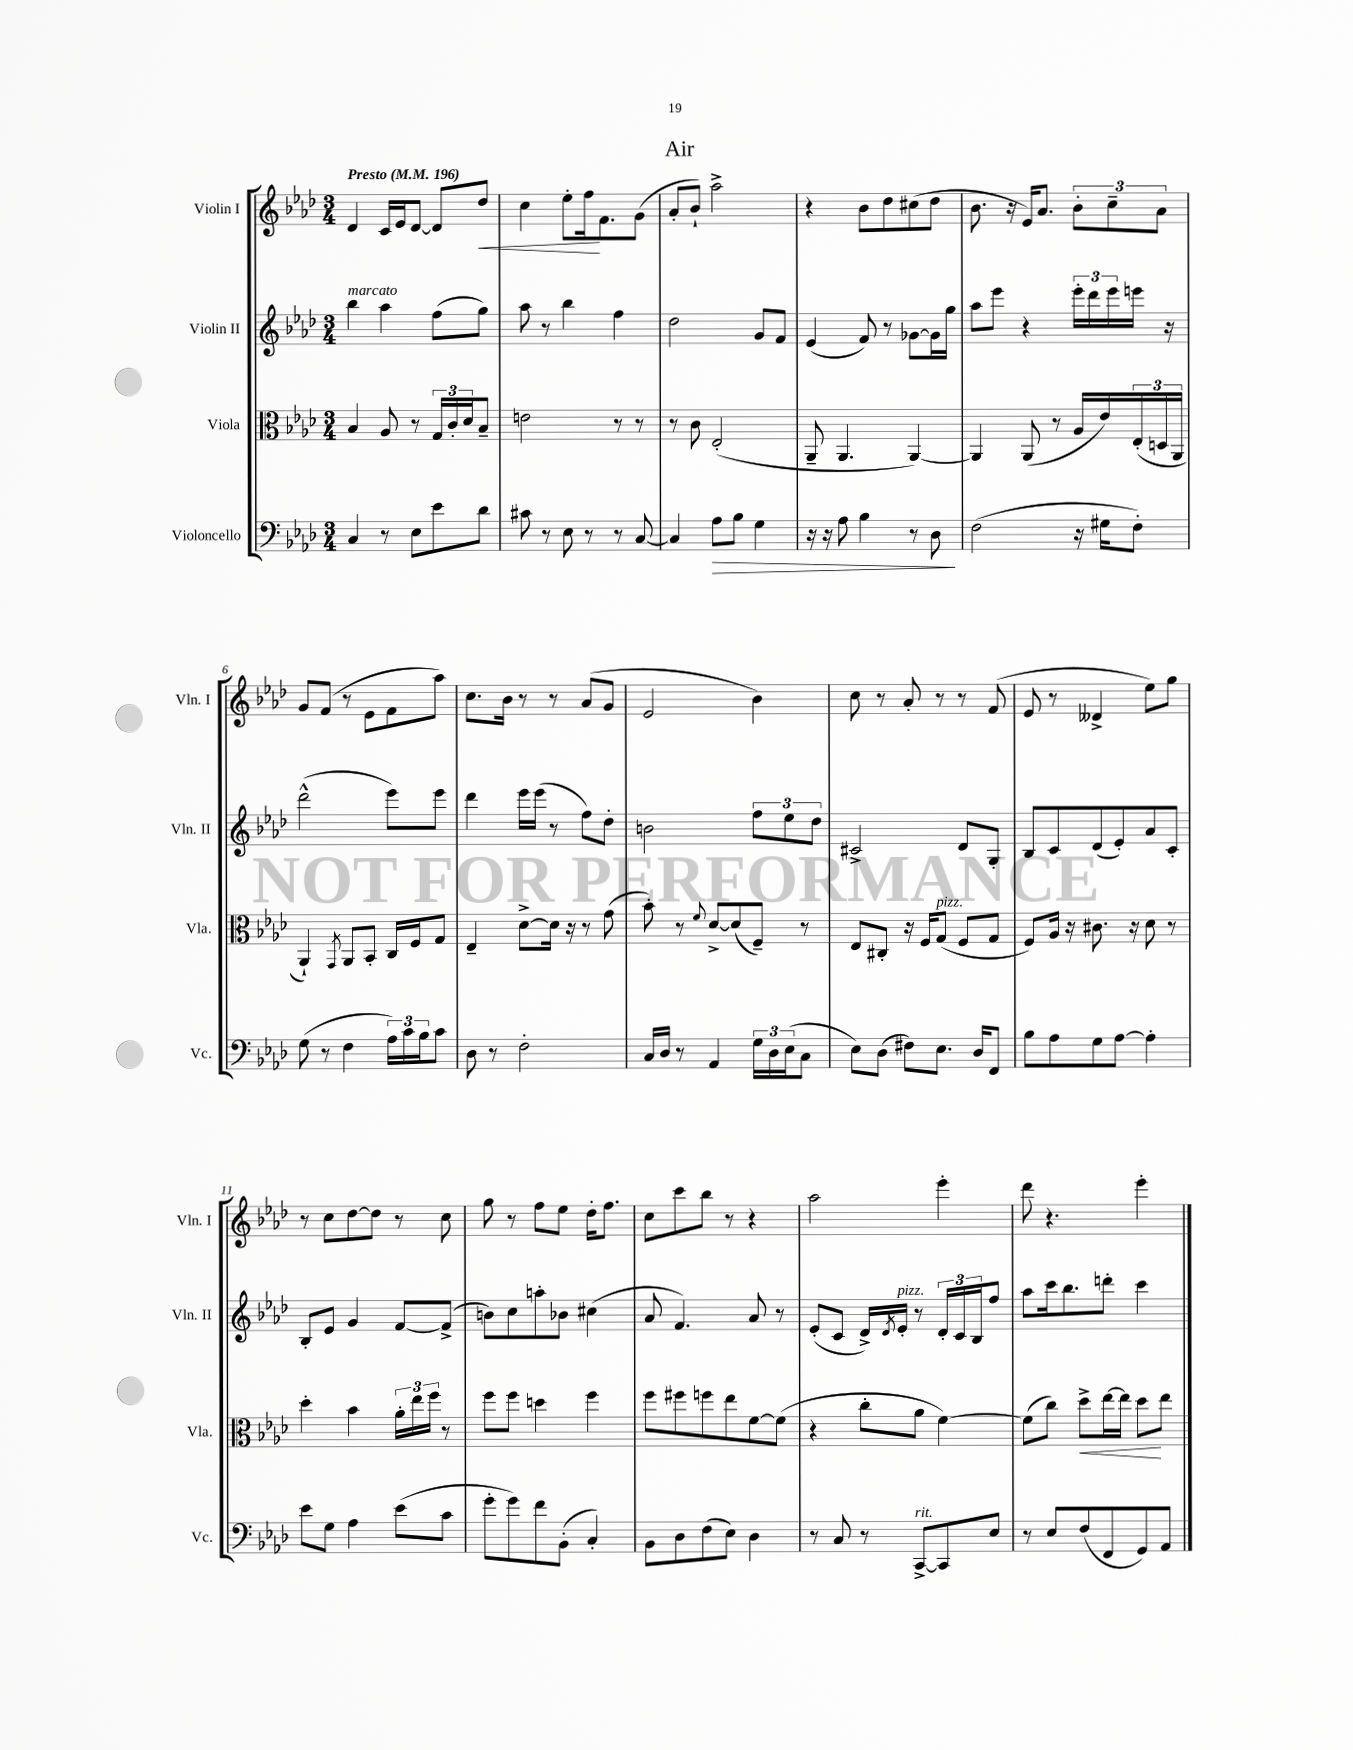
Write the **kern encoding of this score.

**kern	**dynam	**kern	**dynam	**kern	**kern	**dynam
*part4	*part4	*part3	*part3	*part2	*part1	*part1
*staff4	*staff4	*staff3	*staff3	*staff2	*staff1	*staff1
*I"Violoncello	*	*I"Viola	*	*I"Violin II	*I"Violin I	*
*I'Vc.	*	*I'Vla.	*	*I'Vln. II	*I'Vln. I	*
*clefF4	*	*clefC3	*	*clefG2	*clefG2	*
*k[b-e-a-d-]	*	*k[b-e-a-d-]	*	*k[b-e-a-d-]	*k[b-e-a-d-]	*
*M3/4	*	*M3/4	*	*M3/4	*M3/4	*
*MM196	*	*MM196	*	*MM196	*MM196	*
=1	=1	=1	=1	=1	=1	=1
!	!	!	!	!	!LO:TX:a:B:t=Presto	!
!	!	!	!	!LO:TX:a:i:t=marcato	!	!
4C/	.	4B-/	.	4bb-\	4d-/	.
8r	.	8A-/	.	4aa-\	16c/LL	.
.	.	.	.	.	16e-/J	.
8E-\L	.	8r	.	.	[8d-/J	.
8e-\	.	24G/LL	.	(8ff\L	8d-/L]	.
.	.	24c'/	.	.	.	.
.	.	24d-/J	.	.	.	.
!	!	!	!	!	!	!LO:HP:b
8d-\J	.	8B-~/J	.	8gg\J)	8dd-/J	<
=2	=2	=2	=2	=2	=2	=2
8c#X\	.	2en\	.	8aa-\	4cc\	.
8r	.	.	.	8r	.	.
8E-\	.	.	.	4bb-\	8ee-'\L	.
8r	.	.	.	.	16ff\k	.
.	.	.	.	.	8.f\	[
8r	.	8r	.	4ff\	.	.
[8C/	.	8r	.	.	(8g\J	.
=3	=3	=3	=3	=3	=3	=3
4C/]	.	8r	.	2dd-\	8a-'/L	.
.	.	8c\	.	.	8b-`/J)	.
!	!LO:HP:b	!	!	!	!	!
8A-\L	>	(2E-'/	.	.	2aa-^\	.
8B-\J	.	.	.	.	.	.
4G\	.	.	.	8g/L	.	.
.	.	.	.	8f/J	.	.
=4	=4	=4	=4	=4	=4	=4
16r	.	8AA-~/	.	(4e-/	4r	.
16r	.	.	.	.	.	.
8A-\	.	4.AA-/	.	.	.	.
4B-\	.	.	.	8f/)	8b-\L	.
.	.	.	.	8r	8dd-\	.
8r	.	[4AA-/)	.	[8g-X\L	(8cc#X\	.
8D-\	.	.	.	16g-\L]	8dd-\J	.
.	.	.	.	16gg\JJ	.	.
.	]	.	.	.	.	.
=5	=5	=5	=5	=5	=5	=5
(2F\	.	4AA-/]	.	8aa-\L	8.b-\	.
.	.	.	.	8eee-\J	.	.
.	.	.	.	.	16r	.
.	.	(8AA-/	.	4r	16e-/KL)	.
.	.	.	.	.	8.a-/J	.
.	.	8r	.	.	.	.
16r	.	16A-/LL	.	24eee-'\LL	12b-'\L	.
.	.	.	.	24ddd-\	.	.
16G#X\KL	.	16e-/)	.	.	.	.
.	.	.	.	24eee-\	12cc~\	.
8F'\J)	.	(24E-'/	.	16eeen\JJ	.	.
.	.	24Dn/	.	.	12a-\J	.
.	.	.	.	16r	.	.
.	.	24AA-/JJ	.	.	.	.
!!LO:LB:g=z
=6	=6	=6	=6	=6	=6	=6
(8G\	.	4AA-`/)	.	(2ddd-^^\	8g/L	.
8r	.	.	.	.	(8f/J	.
.	.	8qGG/	.	.	.	.
4F\	.	8AA-/L	.	.	8r	.
.	.	8BB-'/J	.	.	8e-\L	.
24A-\LL)	.	16C/LL	.	8eee-\L)	8f\	.
24c\	.	.	.	.	.	.
.	.	16F/J	.	.	.	.
24B-\J	.	.	.	.	.	.
8c\J	.	8G/J	.	8eee-\J	8aa-\J)	.
=7	=7	=7	=7	=7	=7	=7
8D-\	.	4E-~/	.	4ddd-\	8.cc\L	.
8r	.	.	.	.	.	.
.	.	.	.	.	16b-\Jk	.
2F'\	.	[8d-^\L	.	16eee-\LL	8r	.
.	.	.	.	(16eee-\JJ	.	.
.	.	16d-\Jk]	.	8r	8r	.
.	.	16r	.	.	.	.
.	.	8r	.	8ff\L)	(8a-/L	.
.	.	(8g\	.	8dd-'\J	8g/J	.
=8	=8	=8	=8	=8	=8	=8
16C/LL	.	8b-'\)	.	2bn\	2e-/	.
16D-/JJ	.	.	.	.	.	.
8r	.	8r	.	.	.	.
.	.	8qqf/	.	.	.	.
4AA-/	.	[8d-^/L	.	.	.	.
.	.	(8d-/]	.	.	.	.
24G\LL	.	8F~/J)	.	12ff\L	4b-\)	.
24D-\	.	.	.	.	.	.
(24E-\J	.	.	.	12ee-\	.	.
8C\J	.	8r	.	.	.	.
.	.	.	.	12dd-\J	.	.
=9	=9	=9	=9	=9	=9	=9
8E-\L)	.	8E-/L	.	2c#X^/	8cc\	.
(8D-\J	.	8C#X'/J	.	.	8r	.
8F#X\L)	.	16r	.	.	8a-'/	.
.	.	16F/KL	.	.	.	.
!	!	!LO:TX:a:i:t=pizz.	!	!	!	!
8.E-\J	.	(8G/J	.	.	8r	.
.	.	8F/L	.	8d-/L	8r	.
16D-/KL	.	.	.	.	.	.
8FF/J	.	8G/J	.	8G'/J	(8f/	.
=10	=10	=10	=10	=10	=10	=10
8B-\L	.	8F/L)	.	8B-/L	8e-/	.
8A-\	.	16A-/Jk	.	8c/	8r	.
.	.	16r	.	.	.	.
8G\	.	8.c#X\	.	(8d-/	4d--X^/	.
[8A-\J	.	.	.	8e-'/)	.	.
.	.	16r	.	.	.	.
4A-'\]	.	8d-\	.	8a-/	8ee-\L)	.
.	.	8r	.	8c'/J	8gg\J	.
!!LO:LB:g=z
=11	=11	=11	=11	=11	=11	=11
8e-\L	.	4dd-'\	.	8B-'/L	8r	.
8G\J	.	.	.	8e-/J	8cc\L	.
4A-\	.	4b-\	.	4g/	[8dd-\	.
.	.	.	.	.	8dd-\J]	.
(8e-\L	.	24a-'\LL	.	[8f/L	8r	.
.	.	24ee-\	.	.	.	.
.	.	24ff\JJ	.	.	.	.
8c\J	.	8r	.	(8f^/J]	8cc\	.
=12	=12	=12	=12	=12	=12	=12
8g'\L	.	8ff\L	.	8bn\L)	8gg\	.
8g\)	.	8ff\J	.	8cc\	8r	.
8f\	.	4ddn\	.	8aan'\	8ff\L	.
(8BB-'\J	.	.	.	8b-X\J	8ee-\J	.
4C'/)	.	4ff\	.	(4cc#X\	16dd-'\KL	.
.	.	.	.	.	8.ff\J	.
=13	=13	=13	=13	=13	=13	=13
8BB-\L	.	8ff\L	.	8a-/	8cc\L	.
8D-\	.	8ff#X\	.	4.f/)	8ccc\	.
(8F\	.	8ffn\	.	.	8bb-\J	.
8E-\J)	.	8ee-\	.	.	8r	.
4D-\	.	[8f\	.	8a-/	4r	.
.	.	(8f\J]	.	8r	.	.
=14	=14	=14	=14	=14	=14	=14
8r	.	4r	.	(8e-'/L	2aa-\	.
8C/	.	.	.	8c/J	.	.
8r	.	8cc'\L	.	16d-^/LL)	.	.
.	.	.	.	8qd-/	.	.
!	!	!	!	!LO:TX:a:i:t=pizz.	!	!
.	.	.	.	16e-'/JJ	.	.
!LO:TX:a:i:t=rit.	!	!	!	!	!	!
[8CC^/L	.	8a-\J	.	8r	.	.
8CC/]	.	[4f\)	.	24d-'/LL	4eee-'\	.
.	.	.	.	24c/	.	.
.	.	.	.	24B-/J	.	.
8E-/J	.	.	.	8ff/J	.	.
=15	=15	=15	=15	=15	=15	=15
8r	.	(8f\L]	.	8aa-\L	8ddd-\	.
8E-/L	.	8cc\J)	.	16ccc\k	4.r	.
.	.	.	.	8.bb-\	.	.
!	!	!	!LO:HP:b	!	!	!
(8F/	.	8dd-^\L	<	.	.	.
8FF/	.	[16ee-\L	.	8dddn'\J	.	.
.	.	16ee-\JJ]	.	.	.	.
8GG/)	.	8dd-\L	.	4ccc\	4eee-'\	.
8AA-/J	.	8ee-\J	[	.	.	.
==	==	==	==	==	==	==
*-	*-	*-	*-	*-	*-	*-
